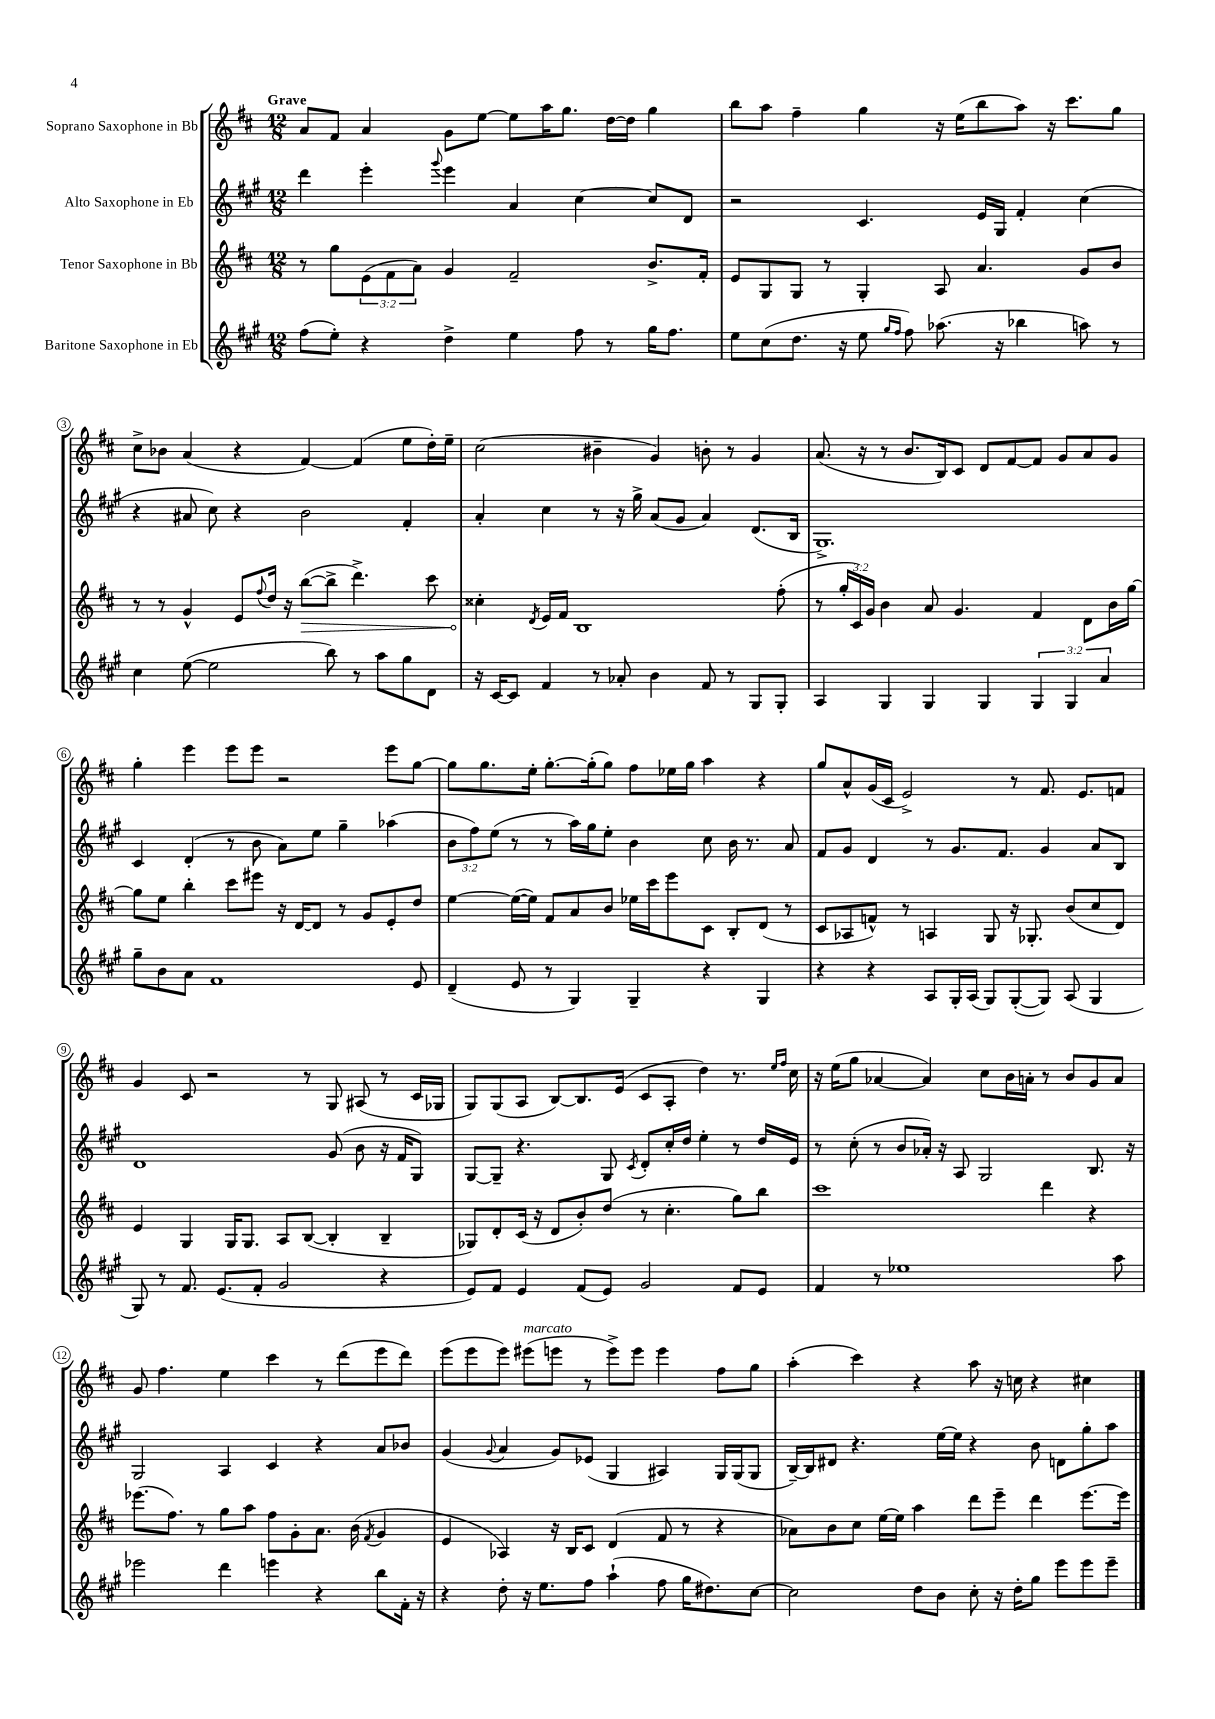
<<
\new StaffGroup <<
\new Staff = "s0" \with { instrumentName = "Soprano Saxophone in Bb" } {
    \clef treble \key d \major \numericTimeSignature \time 12/8 \tempo "Grave"
    a'8 fis'8 a'4 g'8 e''8~ e''8 a''16 g''8. d''16~ d''16 g''4 |
    b''8 a''8 fis''4-- g''4 r16 e''16( b''8 a''8) r16 cis'''8. g''8 |
    cis''8-> bes'8 a'4( r4 fis'4~) fis'4( e''8 d''16-.) e''16-- |
    cis''2( bis'4-- g'4) b'8-. r8 g'4 |
    a'8.( r16 r8 b'8. b16) cis'8 d'8 fis'8~ fis'8 g'8 a'8 g'8 |
    g''4-. e'''4 e'''8 e'''8 r2 e'''8 g''8~ |
    g''8 g''8. e''16-. g''8.~-. g''16-.( g''8) fis''8 ees''16 g''16 a''4 r4 |
    g''8 a'8-^ g'16( cis'16 e'2->) r8 fis'8. e'8. f'8 |
    g'4 cis'8 r2 r8 g8 ais8( r8 cis'16 ges16 |
    g8) g8( a8 b8~) b8. e'16( cis'8 a8-. d''4) r8. \grace { e''16 fis''16 } cis''16 |
    r16 e''16( g''8 aes'4~ aes'4) cis''8 b'16 a'16-. r8 b'8 g'8 a'8 |
    g'8 fis''4. e''4 cis'''4 r8 d'''8( e'''8 d'''8) |
    e'''8( e'''8 e'''8) eis'''8^\markup { \italic "marcato" }( e'''8 r8 e'''8->) e'''8 e'''4 fis''8 g''8 |
    a''4-.( cis'''4) r4 a''8 r16 c''16 r4 cis''4 \bar "|." |
}
\new Staff = "s1" \with { instrumentName = "Alto Saxophone in Eb" } {
    \clef treble \key a \major \numericTimeSignature \time 12/8 \override Staff.TupletNumber.text = #tuplet-number::calc-fraction-text
    d'''4 e'''4-. \appoggiatura { gis'''8 } e'''4 a'4 cis''4~ cis''8 d'8 |
    r2 cis'4. e'16 gis16 fis'4-. cis''4( |
    r4 ais'8 cis''8) r4 b'2 fis'4-. |
    a'4-. cis''4 r8 r16 gis''16-> a'8( gis'8 a'4) d'8.( b16 |
    gis1.->) |
    cis'4 d'4-.( r8 b'8 a'8) e''8 gis''4-- aes''4( |
    \tuplet 3/2 { b'8 fis''8) e''8( } r8 r8 a''16) gis''16 e''8-. b'4 cis''8 b'16 r8. a'8 |
    fis'8 gis'8 d'4 r8 gis'8. fis'8. gis'4 a'8 b8 |
    d'1 gis'8( b'8 r16 fis'16 gis8) |
    gis8~ gis8-- r4. gis8 \acciaccatura { cis'8 } d'8-. cis''16-. d''16 e''4-. r8 d''16 e'16 |
    r8 cis''8-.( r8 b'8 aes'16-.) r16 a8 gis2 b8. r16 |
    gis2 a4 cis'4 r4 a'8 bes'8 |
    gis'4( \appoggiatura { gis'8 } a'4 gis'8) ees'8( gis4 ais4) gis16 gis16( gis8 |
    b16~--) b16 dis'8 r4. e''16~ e''16 r4 b'8 d'8 gis''8-. a''8 \bar "|." |
}
\new Staff = "s2" \with { instrumentName = "Tenor Saxophone in Bb" } {
    \clef treble \key d \major \numericTimeSignature \time 12/8 \override Staff.TupletNumber.text = #tuplet-number::calc-fraction-text
    r8 g''8 \tuplet 3/2 { e'8( fis'8 a'8) } g'4 fis'2-- b'8.-> fis'16-. |
    e'8 g8 g8 r8 g4-. a8 a'4. g'8 b'8 |
    r8 r8 g'4-^ e'8 \appoggiatura { fis''8 } d''16 r16 \once \override Hairpin.circled-tip = ##t b''8~\>( b''8-> d'''4.->) cis'''8 |
    cisis''4-.\! \acciaccatura { d'8 } e'16 fis'16 b1 fis''8-.( |
    r8 \tuplet 3/2 { g''16-. cis'16) g'16 } b'4 a'8 g'4. fis'4 d'8 b'16 g''16~ |
    g''8 e''8 b''4-. cis'''8 eis'''8 r16 d'16~ d'8 r8 g'8 e'8-. d''8 |
    e''4~ e''16~( e''16) fis'8 a'8 b'8 ees''16 cis'''16 e'''8 cis'8 b8-. d'8( r8 |
    cis'8 aes8 f'8-^) r8 a4 g8 r16 ges8.-. b'8( cis''8 d'8) |
    e'4 g4 g16 g8. a8 b8~( b4-. b4-- |
    ges8) d'8-. cis'16( r16 d'8 b'8-.) d''8( r8 cis''4.-. g''8) b''8 |
    cis'''1 d'''4 r4 |
    ees'''8.( fis''8.) r8 g''8 a''8 fis''8 g'8-. a'8. b'16( \acciaccatura { fis'8 } g'4 |
    e'4 aes4) r16 b16 cis'8 d'4( fis'8 r8 r4 |
    aes'8) b'8 cis''8 e''16~ e''16 a''4 d'''8 e'''8-- d'''4 e'''8.~ e'''16 \bar "|." |
}
\new Staff = "s3" \with { instrumentName = "Baritone Saxophone in Eb" } {
    \clef treble \key a \major \numericTimeSignature \time 12/8 \override Staff.TupletNumber.text = #tuplet-number::calc-fraction-text
    fis''8( e''8-.) r4 d''4-> e''4 fis''8 r8 gis''16 fis''8. |
    e''8 cis''8( d''8. r16 e''8 \grace { gis''16 fis''16 } fis''8) aes''8.( r16 bes''4 a''8) r8 |
    cis''4 e''8~( e''2 b''8) r8 a''8 gis''8 d'8 |
    r16 cis'16~ cis'8 fis'4 r8 aes'8-. b'4 fis'8 r8 gis8 gis8-. |
    a4 gis4 gis4 gis4 \tuplet 3/2 { gis4 gis4 a'4 } |
    gis''8-- b'8 a'8 fis'1 e'8 |
    d'4--( e'8 r8 gis4) gis4-- r4 gis4 |
    r4 r4 a8 gis16-. a16( gis8) gis8~-.( gis8) a8( gis4 |
    gis8) r8 fis'8. e'8.( fis'8-. gis'2 r4 |
    e'8) fis'8 e'4 fis'8( e'8) gis'2 fis'8 e'8 |
    fis'4 r8 ees''1 a''8 |
    ees'''2 d'''4 e'''4 r4 b''8 fis'16-. r16 |
    r4 d''8-. r16 e''8. fis''8 a''4-!( fis''8 gis''16 dis''8.) cis''8~ |
    cis''2 d''8 b'8 cis''8-. r16 d''16-. gis''8 e'''8 e'''8 e'''8-- \bar "|." |
}
>>
>>
\layout { \context { \Score \override BarNumber.stencil = #(make-stencil-circler 0.1 0.3 ly:text-interface::print) } }
